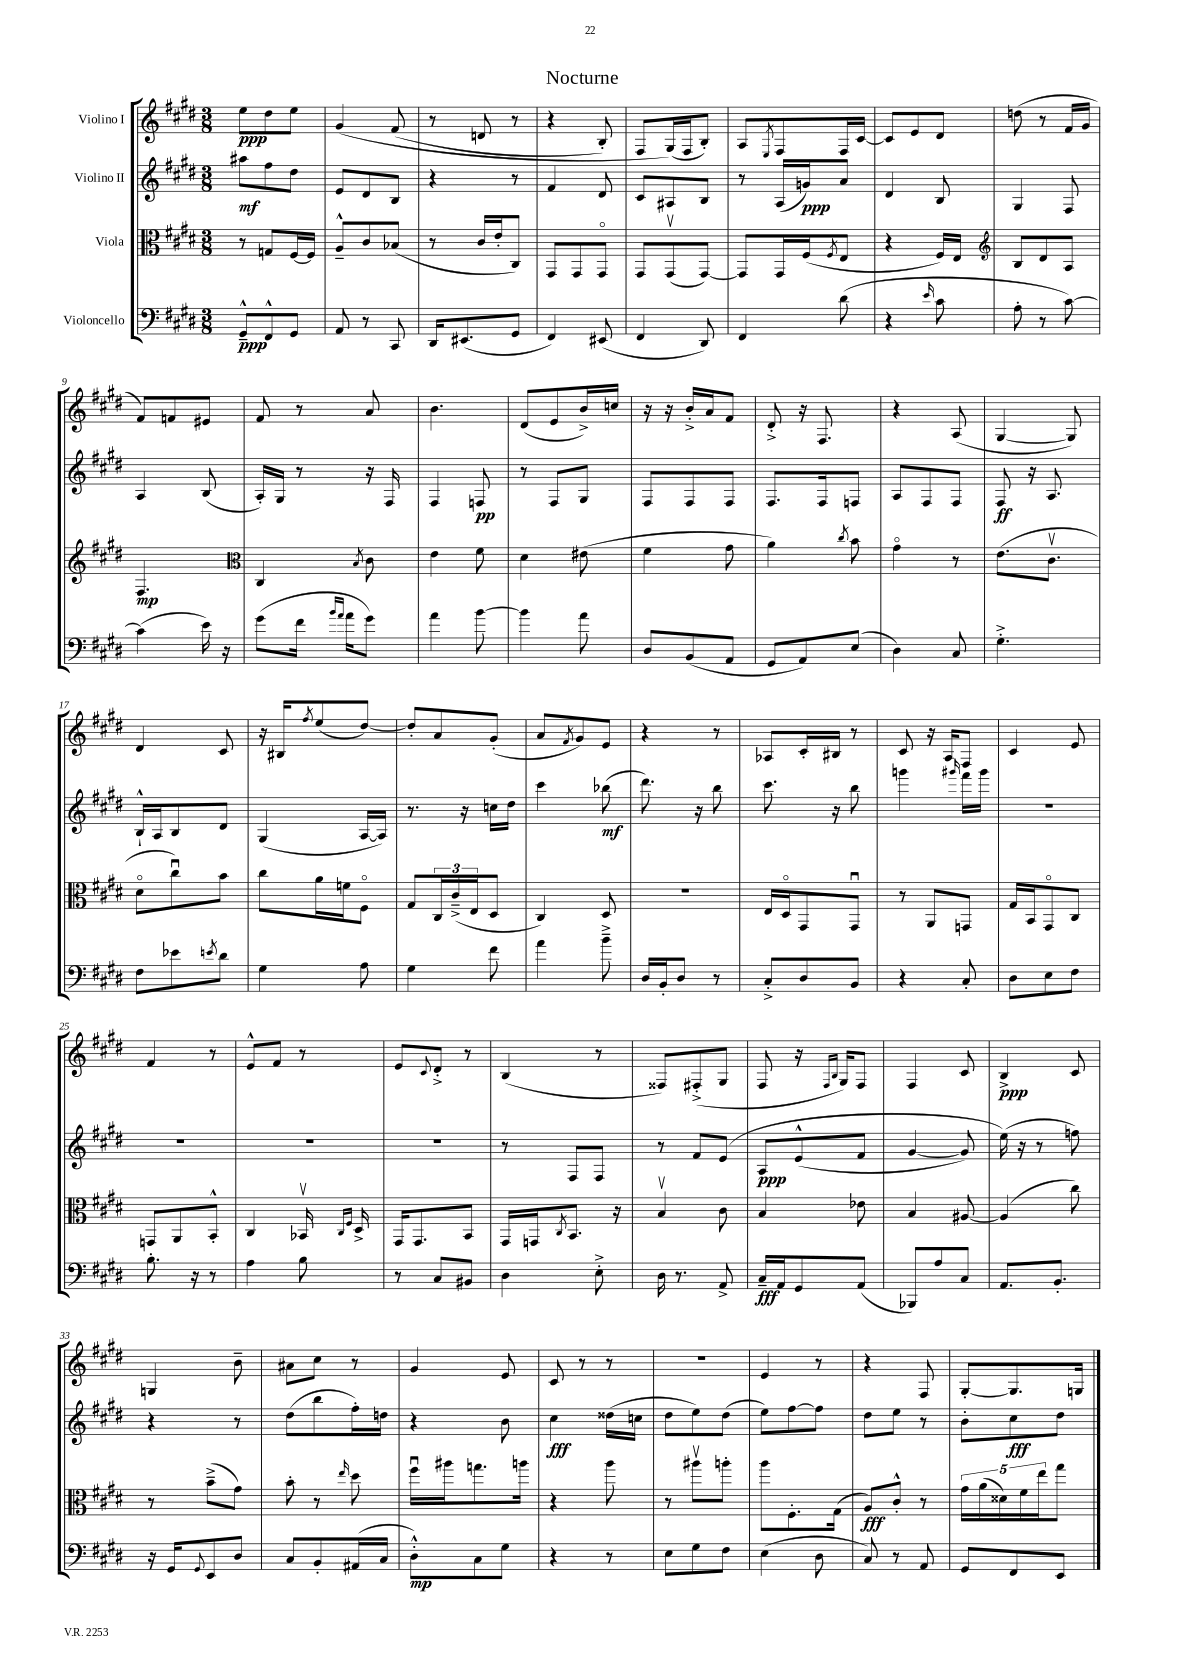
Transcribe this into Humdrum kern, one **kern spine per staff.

**kern	**dynam	**kern	**dynam	**kern	**dynam	**kern	**dynam
*part4	*part4	*part3	*part3	*part2	*part2	*part1	*part1
*staff4	*staff4	*staff3	*staff3	*staff2	*staff2	*staff1	*staff1
*I"Violoncello	*	*I"Viola	*	*I"Violino II	*	*I"Violino I	*
*clefF4	*	*clefC3	*	*clefG2	*	*clefG2	*
*k[f#c#g#d#]	*	*k[f#c#g#d#]	*	*k[f#c#g#d#]	*	*k[f#c#g#d#]	*
*M3/8	*	*M3/8	*	*M3/8	*	*M3/8	*
=1	=1	=1	=1	=1	=1	=1	=1
8GG#~^^/L	ppp	8r	.	8aa#X\L	mf	8ee\L	ppp
8FF#^^/	.	8Gn/L	.	8ff#\	.	8dd#\	.
8GG#/J	.	[16F#/L	.	8dd#\J	.	8ee\J	.
.	.	16F#/JJ]	.	.	.	.	.
=2	=2	=2	=2	=2	=2	=2	=2
8AA/	.	8A~^^/L	.	8e/L	.	(4g#/	.
8r	.	8c#/	.	8d#/	.	.	.
8CC#/	.	(8B-X/J	.	8B/J	.	(8f#/	.
=3	=3	=3	=3	=3	=3	=3	=3
16DD#/KL	.	8r	.	4r	.	8r	.
(8.EE#X/	.	.	.	.	.	.	.
.	.	16c#/LL	.	.	.	8dn/	.
.	.	16e'/J	.	.	.	.	.
8GG#/J	.	8C#/J)	.	8r	.	8r	.
=4	=4	=4	=4	=4	=4	=4	=4
4FF#/)	.	8GG#/L	.	4f#/	.	4r	.
.	.	8GG#/	.	.	.	.	.
(8EE#X/	.	8GG#/J	.	8d#/	.	8B'/)	.
=5	=5	=5	=5	=5	=5	=5	=5
4FF#/	.	8GG#/L	.	8c#/L	.	8F#/L	.
.	.	(8GG#v/	.	8A#X/	.	(16G#/L)	.
.	.	.	.	.	.	16F#/J	.
8DD#/)	.	[8GG#/J)	.	8B/J	.	8B'/J)	.
=6	=6	=6	=6	=6	=6	=6	=6
4FF#/	.	8GG#/L]	.	8r	.	8A/L	.
.	.	.	.	.	.	8qE/	.
.	.	16GG#/L	.	(16A/LL	.	8F#/	.
.	.	(16F#/J	.	16gn/J)	ppp	.	.
.	.	8qF#/	.	.	.	.	.
(8d#\	.	8E/J	.	8a/J	.	16F#/L	.
.	.	.	.	.	.	[16c#/JJ	.
=7	=7	=7	=7	=7	=7	=7	=7
4r	.	4r	.	4d#/	.	8c#/L]	.
.	.	.	.	.	.	8e/	.
16qqe/	.	.	.	.	.	.	.
8c#\	.	16F#/LL)	.	8B/	.	8d#/J	.
.	.	16E/JJ	.	.	.	.	.
=8	=8	=8	=8	=8	=8	=8	=8
*	*	*clefG2	*	*	*	*	*
8A'\	.	8B/L	.	4G#/	.	(8ddn\	.
8r	.	8d#/	.	.	.	8r	.
[8c#\)	.	8A/J	.	8F#/	.	16f#/LL	.
.	.	.	.	.	.	16g#/JJ	.
!!LO:LB:g=z
=9	=9	=9	=9	=9	=9	=9	=9
(4c#\]	.	4.F#/	mp	4A/	.	8f#/L)	.
.	.	.	.	.	.	8fn/	.
16e\)	.	.	.	(8B/	.	8e#X/J	.
16r	.	.	.	.	.	.	.
=10	=10	=10	=10	=10	=10	=10	=10
*	*	*clefC3	*	*	*	*	*
(8g#\L	.	4C#/	.	16A'/LL)	.	8f#/	.
.	.	.	.	16G#/JJ	.	.	.
16f#\Jk	.	.	.	8r	.	8r	.
16qqb/LL	.	.	.	.	.	.	.
16qqa/JJ	.	.	.	.	.	.	.
16a\KL	.	.	.	.	.	.	.
.	.	8qB/	.	.	.	.	.
8g#\J)	.	8c#\	.	16r	.	8a/	.
.	.	.	.	16F#/	.	.	.
=11	=11	=11	=11	=11	=11	=11	=11
4a\	.	4e\	.	4F#/	.	4.b\	.
[8b\	.	8f#\	.	8Fn/	pp	.	.
=12	=12	=12	=12	=12	=12	=12	=12
4b\]	.	4d#\	.	8r	.	(8d#/L	.
.	.	.	.	8F#/L	.	8e/	.
8a\	.	(8e#X\	.	8G#/J	.	16b^/L)	.
.	.	.	.	.	.	16ccn/JJ	.
=13	=13	=13	=13	=13	=13	=13	=13
8D#/L	.	4f#\	.	8F#/L	.	16r	.
.	.	.	.	.	.	16r	.
(8BB/	.	.	.	8F#/	.	16b'^/LL	.
.	.	.	.	.	.	16a/J	.
8AA/J	.	8g#\	.	8F#/J	.	8f#/J	.
=14	=14	=14	=14	=14	=14	=14	=14
8GG#/L	.	4a\)	.	8.F#/L	.	8d#'^/	.
8AA/)	.	.	.	.	.	16r	.
.	.	.	.	16F#/k	.	8.F#/	.
.	.	8qcc#/	.	.	.	.	.
(8E/J	.	8b\	.	8Fn/J	.	.	.
=15	=15	=15	=15	=15	=15	=15	=15
4D#\)	.	4g#\	.	8A/L	.	4r	.
.	.	.	.	8F#/	.	.	.
8C#/	.	8r	.	8F#/J	.	(8A/	.
=16	=16	=16	=16	=16	=16	=16	=16
4.G#'^\	.	(8.e\L	.	8F#/	ff	[4G#/	.
.	.	.	.	16r	.	.	.
.	.	8.c#v\J	.	8.A/	.	.	.
.	.	.	.	.	.	8G#/])	.
!!LO:LB:g=z
=17	=17	=17	=17	=17	=17	=17	=17
8F#\L	.	8d#\L	.	16B`^^/LL	.	4d#/	.
.	.	.	.	16A/J	.	.	.
8e-X\	.	8cc#u\)	.	8B/	.	.	.
8qen/	.	.	.	.	.	.	.
8d#\J	.	8b\J	.	8d#/J	.	8c#/	.
=18	=18	=18	=18	=18	=18	=18	=18
4G#\	.	8cc#\L	.	(4G#/	.	16r	.
.	.	.	.	.	.	16B#X/KL	.
.	.	.	.	.	.	8qff#/	.
.	.	16a\L	.	.	.	(8ee/	.
.	.	16fn\J	.	.	.	.	.
8A\	.	8F#\J	.	[16A/LL	.	[8dd#/J)	.
.	.	.	.	16A/JJ])	.	.	.
=19	=19	=19	=19	=19	=19	=19	=19
4G#\	.	8G#/L	.	8.r	.	8dd#'/L]	.
.	.	24C#/L	.	.	.	8a/	.
.	.	(24c#~^/	.	.	.	.	.
.	.	.	.	16r	.	.	.
.	.	24E/J	.	.	.	.	.
8f#\	.	8D#/J	.	16ccn\LL	.	(8g#'/J	.
.	.	.	.	16dd#\JJ	.	.	.
=20	=20	=20	=20	=20	=20	=20	=20
4a\	.	4C#/)	.	4ccc#\	.	8a/L	.
.	.	.	.	.	.	8qf#/	.
.	.	.	.	.	.	8g#/)	.
8b~^\	.	8D#/	.	(8bb-X\	mf	8e/J	.
=21	=21	=21	=21	=21	=21	=21	=21
16D#/LL	.	4.r	.	8.ddd#\)	.	4r	.
16BB'/J	.	.	.	.	.	.	.
8D#/J	.	.	.	.	.	.	.
.	.	.	.	16r	.	.	.
8r	.	.	.	8bb\	.	8r	.
=22	=22	=22	=22	=22	=22	=22	=22
8C#'^/L	.	16E/LL	.	8.ccc#\	.	8A-X/L	.
.	.	16D#/J	.	.	.	.	.
8D#/	.	8GG#/	.	.	.	16c#'/L	.
.	.	.	.	16r	.	16B#X/JJ	.
8BB/J	.	8GG#u/J	.	8bb\	.	8r	.
=23	=23	=23	=23	=23	=23	=23	=23
4r	.	8r	.	4gggn\	.	8c#/	.
.	.	8AA/L	.	.	.	16r	.
.	.	.	.	.	.	16A/KL	.
.	.	.	.	16qqggg#X/	.	.	.
8C#'/	.	8GGn/J	.	16fff#\LL	.	8F#/J	.
.	.	.	.	16ggg#\JJ	.	.	.
=24	=24	=24	=24	=24	=24	=24	=24
8D#\L	.	16G#/LL	.	4.r	.	4c#/	.
.	.	16BB/J	.	.	.	.	.
8E\	.	8GG#/	.	.	.	.	.
8F#\J	.	8C#/J	.	.	.	8e/	.
!!LO:LB:g=z
=25	=25	=25	=25	=25	=25	=25	=25
8.B'\	.	8GGn/L	.	4.r	.	4f#/	.
.	.	8AA/	.	.	.	.	.
16r	.	.	.	.	.	.	.
8r	.	8BB'^^/J	.	.	.	8r	.
=26	=26	=26	=26	=26	=26	=26	=26
4A\	.	4C#/	.	4.r	.	8e^^/L	.
.	.	.	.	.	.	8f#/J	.
8B\	.	16BB-Xv/	.	.	.	8r	.
.	.	16qqC#/LL	.	.	.	.	.
.	.	16qqF#/JJ	.	.	.	.	.
.	.	16D#^/	.	.	.	.	.
=27	=27	=27	=27	=27	=27	=27	=27
8r	.	16GG#/KL	.	4.r	.	8e/L	.
.	.	8.GG#/	.	.	.	.	.
.	.	.	.	.	.	8qqc#/	.
8C#/L	.	.	.	.	.	8d#'^/J	.
8BB#X/J	.	8BB/J	.	.	.	8r	.
=28	=28	=28	=28	=28	=28	=28	=28
4D#\	.	16GG#/LL	.	8r	.	(4B/	.
.	.	16GGn/J	.	.	.	.	.
.	.	8qC#/	.	.	.	.	.
.	.	8.BB/J	.	8F#/L	.	.	.
8E'^\	.	.	.	8F#/J	.	8r	.
.	.	16r	.	.	.	.	.
=29	=29	=29	=29	=29	=29	=29	=29
16D#\	.	4Bv/	.	8r	.	8F##X/L)	.
8.r	.	.	.	.	.	.	.
.	.	.	.	8f#/L	.	(8F#X'^/	.
8AA^/	.	8c#\	.	(8e/J	.	8G#/J	.
=30	=30	=30	=30	=30	=30	=30	=30
16C#~/LL	fff	4B/	.	8A/L	ppp	8F#/	.
16AA/J	.	.	.	.	.	.	.
8GG#/	.	.	.	(8e^^/	.	16r	.
.	.	.	.	.	.	16qqF#/LL	.
.	.	.	.	.	.	16qqB/JJ	.
.	.	.	.	.	.	16G#/KL)	.
(8AA/J	.	8e-X\	.	8f#/J	.	8F#/J	.
=31	=31	=31	=31	=31	=31	=31	=31
8BBB-X/L)	.	4B/	.	[4g#/	.	4F#/	.
8A/	.	.	.	.	.	.	.
8C#/J	.	[8A#X/	.	8g#/])	.	8c#/	.
=32	=32	=32	=32	=32	=32	=32	=32
8.AA/L	.	(4A#/]	.	(16ee\)	.	4B^/	ppp
.	.	.	.	16r	.	.	.
.	.	.	.	8r	.	.	.
8.BB'/J	.	.	.	.	.	.	.
.	.	8cc#\)	.	8ffn\)	.	8c#/	.
!!LO:LB:g=z
=33	=33	=33	=33	=33	=33	=33	=33
16r	.	8r	.	4r	.	4Gn/	.
16GG#/KL	.	.	.	.	.	.	.
8qqGG#/	.	.	.	.	.	.	.
8EE/	.	(8b~^\L	.	.	.	.	.
8D#/J	.	8g#\J)	.	8r	.	8b~\	.
=34	=34	=34	=34	=34	=34	=34	=34
8C#/L	.	8b'\	.	(8dd#\L	.	8a#X\L	.
8BB'/	.	8r	.	8bb\	.	8cc#\J	.
.	.	16qqee/	.	.	.	.	.
(16AA#X/L	.	8dd#\	.	16ff#'\L)	.	8r	.
16C#/JJ	.	.	.	16ddn\JJ	.	.	.
=35	=35	=35	=35	=35	=35	=35	=35
8D#'^^\L)	mp	16ff#u\LL	.	4r	.	4g#/	.
.	.	16aa#X\J	.	.	.	.	.
8C#\	.	8.ggn\	.	.	.	.	.
8G#\J	.	.	.	8b\	.	8e/	.
.	.	16aan\Jk	.	.	.	.	.
=36	=36	=36	=36	=36	=36	=36	=36
4r	.	4r	.	4cc#\	fff	8c#/	.
.	.	.	.	.	.	8r	.
8r	.	8aa\	.	(16dd##X\LL	.	8r	.
.	.	.	.	16ccn\JJ	.	.	.
=37	=37	=37	=37	=37	=37	=37	=37
8E\L	.	8r	.	8dd#\L	.	4.r	.
8G#\	.	8aa#Xv\L	.	8ee\)	.	.	.
8F#\J	.	8aan'\J	.	(8dd#\J	.	.	.
=38	=38	=38	=38	=38	=38	=38	=38
(4E\	.	8aa\L	.	8ee\L)	.	4e/	.
.	.	8.F#'\	.	[8ff#\	.	.	.
8D#\	.	.	.	8ff#\J]	.	8r	.
.	.	(16G#\Jk	.	.	.	.	.
=39	=39	=39	=39	=39	=39	=39	=39
8C#/)	.	8A/L)	fff	8dd#\L	.	4r	.
8r	.	8c#'^^/J	.	8ee\J	.	.	.
8AA/	.	8r	.	8r	.	8F#/	.
=40	=40	=40	=40	=40	=40	=40	=40
8GG#/L	.	20g#\LL	.	8b'\L	.	[8G#'/L	.
.	.	(20a\	.	.	.	.	.
.	.	20d##X\)	.	.	.	.	.
8FF#/	.	.	.	8cc#\	fff	8.G#/]	.
.	.	20f#\	.	.	.	.	.
.	.	20ee\J	.	.	.	.	.
8EE/J	.	8gg#\J	.	8dd#\J	.	.	.
.	.	.	.	.	.	16Gn/Jk	.
==	==	==	==	==	==	==	==
*-	*-	*-	*-	*-	*-	*-	*-
